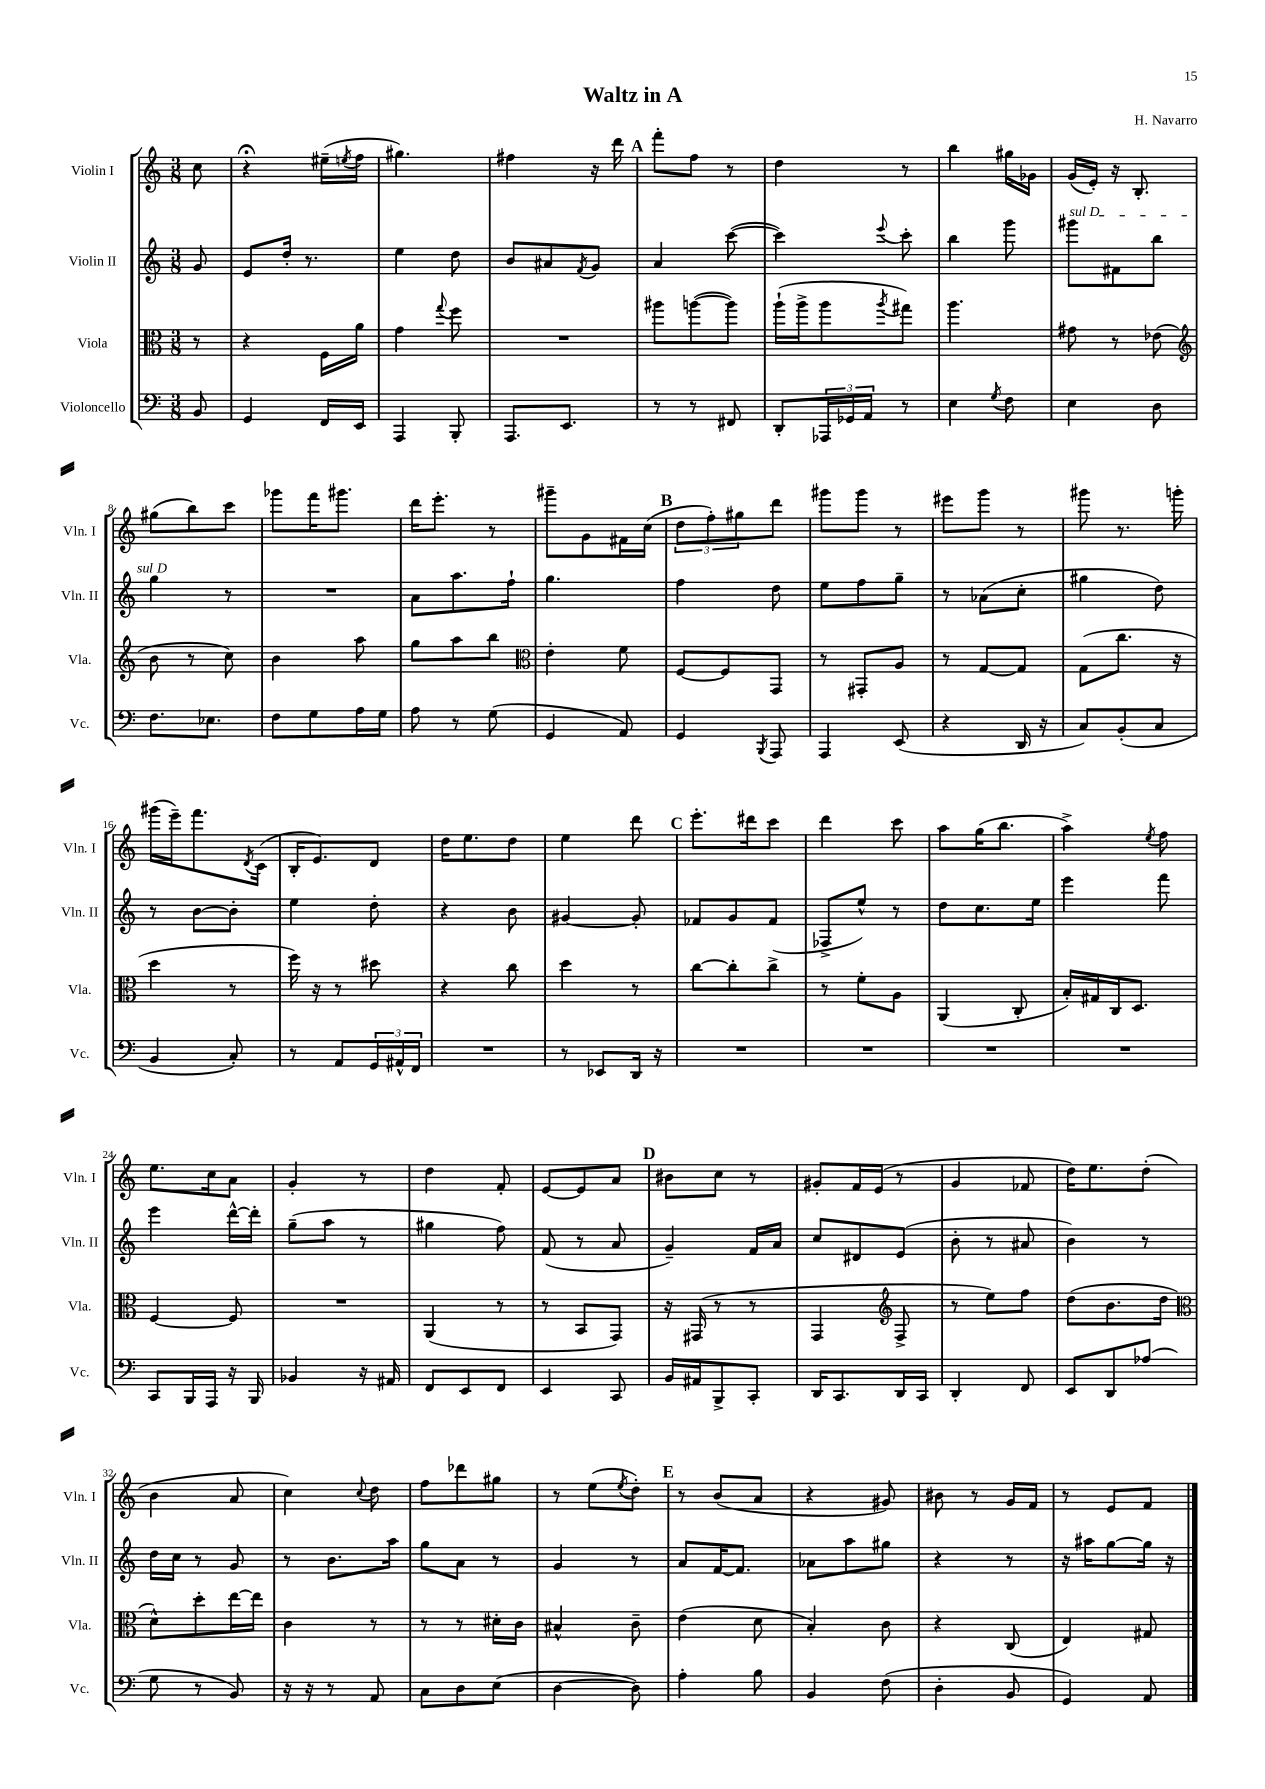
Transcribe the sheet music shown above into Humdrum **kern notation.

**kern	**kern	**kern	**kern
*staff4	*staff3	*staff2	*staff1
*clefF4	*clefC3	*clefG2	*clefG2
*k[]	*k[]	*k[]	*k[]
*M3/8	*M3/8	*M3/8	*M3/8
8BB/	8r	8g/	8cc\
=	=	=	=
4GG/	4r	8e/L	4r;
.	.	16dd'/Jk	.
.	.	8.r	.
16FF/LL	16F\LL	.	(16ee#~\LL
.	.	.	8qee/
16EE/JJ	16a\JJ	.	16ff\JJ
=	=	=	=
4AAA/	4g\	4ee\	4.gg#\)
.	8qqgg/	.	.
8BBB'/	8ff\	8dd\	.
=	=	=	=
8.AAA/L	4.r	8b/L	4ff#\
.	.	8a#/	.
8.EE/J	.	.	.
.	.	8qf/	.
.	.	8g/J	16r
.	.	.	16ddd\
=	=	=	=
8r	8aa#\L	4a/	8fff'\L
8r	([8aa\	.	8ff\J
8FF#/	8aa\]J)	([8ccc\	8r
=	=	=	=
8DD'/L	(16aa`\LL	4ccc\])	4dd\
.	16aa^\J	.	.
24AAA-/L	8aa\	.	.
24GG-/	.	.	.
24AA/JJ	.	.	.
.	8qaa/	8qqeee/	.
8r	8gg#\J)	8ccc'\	8r
=	=	=	=
4E\	4.aa\	4bb\	4bb\
8qG/	.	.	.
8F\	.	8ggg\	16gg#\LL
.	.	.	16g-\JJ
=	=	=	=
4E\	8g#\	8ggg#\L	(16g/LL
.	.	.	16e'/JJ)
.	8r	8f#\	16r
.	.	.	8.B'/
8D\	(8e-\	8bb\J	.
=	=	=	=
*	*clefG2	*	*
8.F\L	8b\	4gg\	(8gg#\L
.	8r	.	8bb\)
8.E-\J	.	.	.
.	8cc\)	8r	8ccc\J
=	=	=	=
8F\L	4b\	4.r	8ggg-\L
8G\	.	.	16fff\K
.	.	.	8.ggg#\J
16A\L	8aa\	.	.
16G\JJ	.	.	.
=	=	=	=
8A\	8gg\L	8a\L	16ddd\LK
.	.	.	8.eee'\J
8r	8aa\	8.aa\	.
(8G\	8bb\J	.	8r
.	.	16ff`\Jk	.
=	=	=	=
*	*clefC3	*	*
4GG/	4e'\	4.gg\	8ggg#~\L
.	.	.	8g\
8AA/)	8f\	.	16f#\L
.	.	.	(16cc\JJ
=	=	=	=
4GG/	[8F/L	4ff\	12dd\L
.	.	.	12ff'\)
.	8F/]	.	.
.	.	.	12gg#\
8qBBB/	.	.	.
8AAA/	8GG/J	8dd\	8ddd\J
=	=	=	=
4AAA/	8r	8ee\L	8ggg#\L
.	8GG#'/L	8ff\	8ggg#\J
(8EE/	8A/J	8gg~\J	8r
=	=	=	=
4r	8r	8r	8eee#\L
.	[8G/L	(8a-\L	8ggg\J
16DD/	8G/]J	8cc'\J	8r
16r	.	.	.
=	=	=	=
8C/L)	(8G\L	4gg#\	8ggg#\
(8BB'/	8.cc\J	.	8.r
8C/J	.	8dd\)	.
.	16r	.	16ggg'\
=	=	=	=
4BB/	4dd\	8r	(16ggg#\LL
.	.	.	16eee~\J)
.	.	[8b\L	8.fff\
8C'/)	8r	8b'\]J	.
.	.	.	8qd/
.	.	.	(16c\Jk
=	=	=	=
8r	16ff\)	4ee\	16B'/LK
.	16r	.	8.e/)
8AA/L	8r	.	.
24GG/L	8dd#\	8dd'\	8d/J
24AA#^^/	.	.	.
24FF/JJ	.	.	.
=	=	=	=
4.r	4r	4r	16dd\LK
.	.	.	8.ee\
.	8cc\	8b\	8dd\J
=	=	=	=
8r	4dd\	[4g#/	4ee\
8EE-/L	.	.	.
16DD/Jk	8r	8g#'/]	8ddd\
16r	.	.	.
=	=	=	=
4.r	[8cc\L	8f-/L	8.eee'\L
.	8cc'\]	8g/	.
.	.	.	16ddd#\k
.	8cc^\J	(8f-/J	8ccc\J
=	=	=	=
4.r	8r	8F-^/L	4ddd\
.	8f'\L	8ee^^/J)	.
.	8A\J	8r	8ccc\
=	=	=	=
4.r	(4AA/	8dd\L	8aa\L
.	.	8.cc\	(16gg\K
.	.	.	8.bb\J
.	8C'/	.	.
.	.	16ee\Jk	.
=	=	=	=
4.r	16B'/LL)	4eee\	4aa^\)
.	16G#/	.	.
.	16C/J	.	.
.	8.D/J	.	.
.	.	.	8qee/
.	.	8fff\	8ff\
=	=	=	=
8CC/L	[4F/	4eee\	8.ee\L
16BBB/L	.	.	.
16AAA/JJ	.	.	16cc\k
16r	8F/]	[16ddd^^\LL	8a\J
16BBB/	.	16ddd'\]JJ	.
=	=	=	=
4BB-/	4.r	(8gg~\L	4g'/
.	.	8aa\J	.
16r	.	8r	8r
16AA#/	.	.	.
=	=	=	=
8FF/L	(4AA/	4gg#\	4dd\
8EE/	.	.	.
8FF/J	8r	8ff\)	8f'/
=	=	=	=
4EE/	8r	(8f/	[8e/L
.	8BB/L	8r	8e/]
8CC/	8GG/J)	8a/	8a/J
=	=	=	=
16BB/LL	16r	4g~/)	8b#\L
16AA#/J	(16GG#/	.	.
8BBB^/	8r	.	8cc\J
8CC'/J	8r	16f/LL	8r
.	.	16a/JJ	.
=	=	=	=
16DD/LK	4GG/	8cc/L	8g#'/L
8.CC/	.	.	.
.	.	8d#/	16f/L
.	.	.	(16e/JJ
*	*clefG2	*	*
16DD/L	8F^/	(8e/J	8r
16CC/JJ	.	.	.
=	=	=	=
4DD'/	8r	8b'\	4g/
.	8ee\L)	8r	.
8FF/	8ff\J	8a#/	8f-/
=	=	=	=
8EE/L	(8dd\L	4b\)	16dd\LK)
.	.	.	8.ee\
8DD/	8.b\	.	.
(8A-/J	.	8r	(8dd'\J
.	16dd\Jk	.	.
=	=	=	=
*	*clefC3	*	*
8G\	8d^^\L)	16dd\LL	4b\
.	.	16cc\JJ	.
8r	8dd'\	8r	.
8BB/)	[16ee\L	8g/	8a/
.	16ee\]JJ	.	.
=	=	=	=
16r	4c\	8r	4cc\)
16r	.	.	.
8r	.	8.b\L	.
.	.	.	8qqcc/
8AA/	8r	.	8dd\
.	.	16aa\Jk	.
=	=	=	=
8C\L	8r	8gg\L	8ff\L
8D\	8r	8a\J	8ddd-\
(8E\J	16d#'\LL	8r	8gg#\J
.	16c\JJ	.	.
=	=	=	=
[4D\	4B#^^/	4g/	8r
.	.	.	(8ee\L
.	.	.	8qee/
8D\])	8c~\	8r	8dd'\J)
=	=	=	=
4A'\	(4e\	8a/L	8r
.	.	[16f/K	(8b/L
.	.	8.f/]J	.
8B\	8d\	.	8a/J
=	=	=	=
4BB/	4B'/)	8a-\L	4r
.	.	8aa\	.
(8F\	8c\	8gg#\J	8g#/)
=	=	=	=
4D'\	4r	4r	8b#\
.	.	.	8r
8BB/	(8C/	8r	16g/LL
.	.	.	16f/JJ
=	=	=	=
4GG/)	4E/)	16r	8r
.	.	16aa#\LK	.
.	.	[8gg\	8e/L
8AA/	8G#/	16gg\]Jk	8f/J
.	.	16r	.
==	==	==	==
*-	*-	*-	*-
